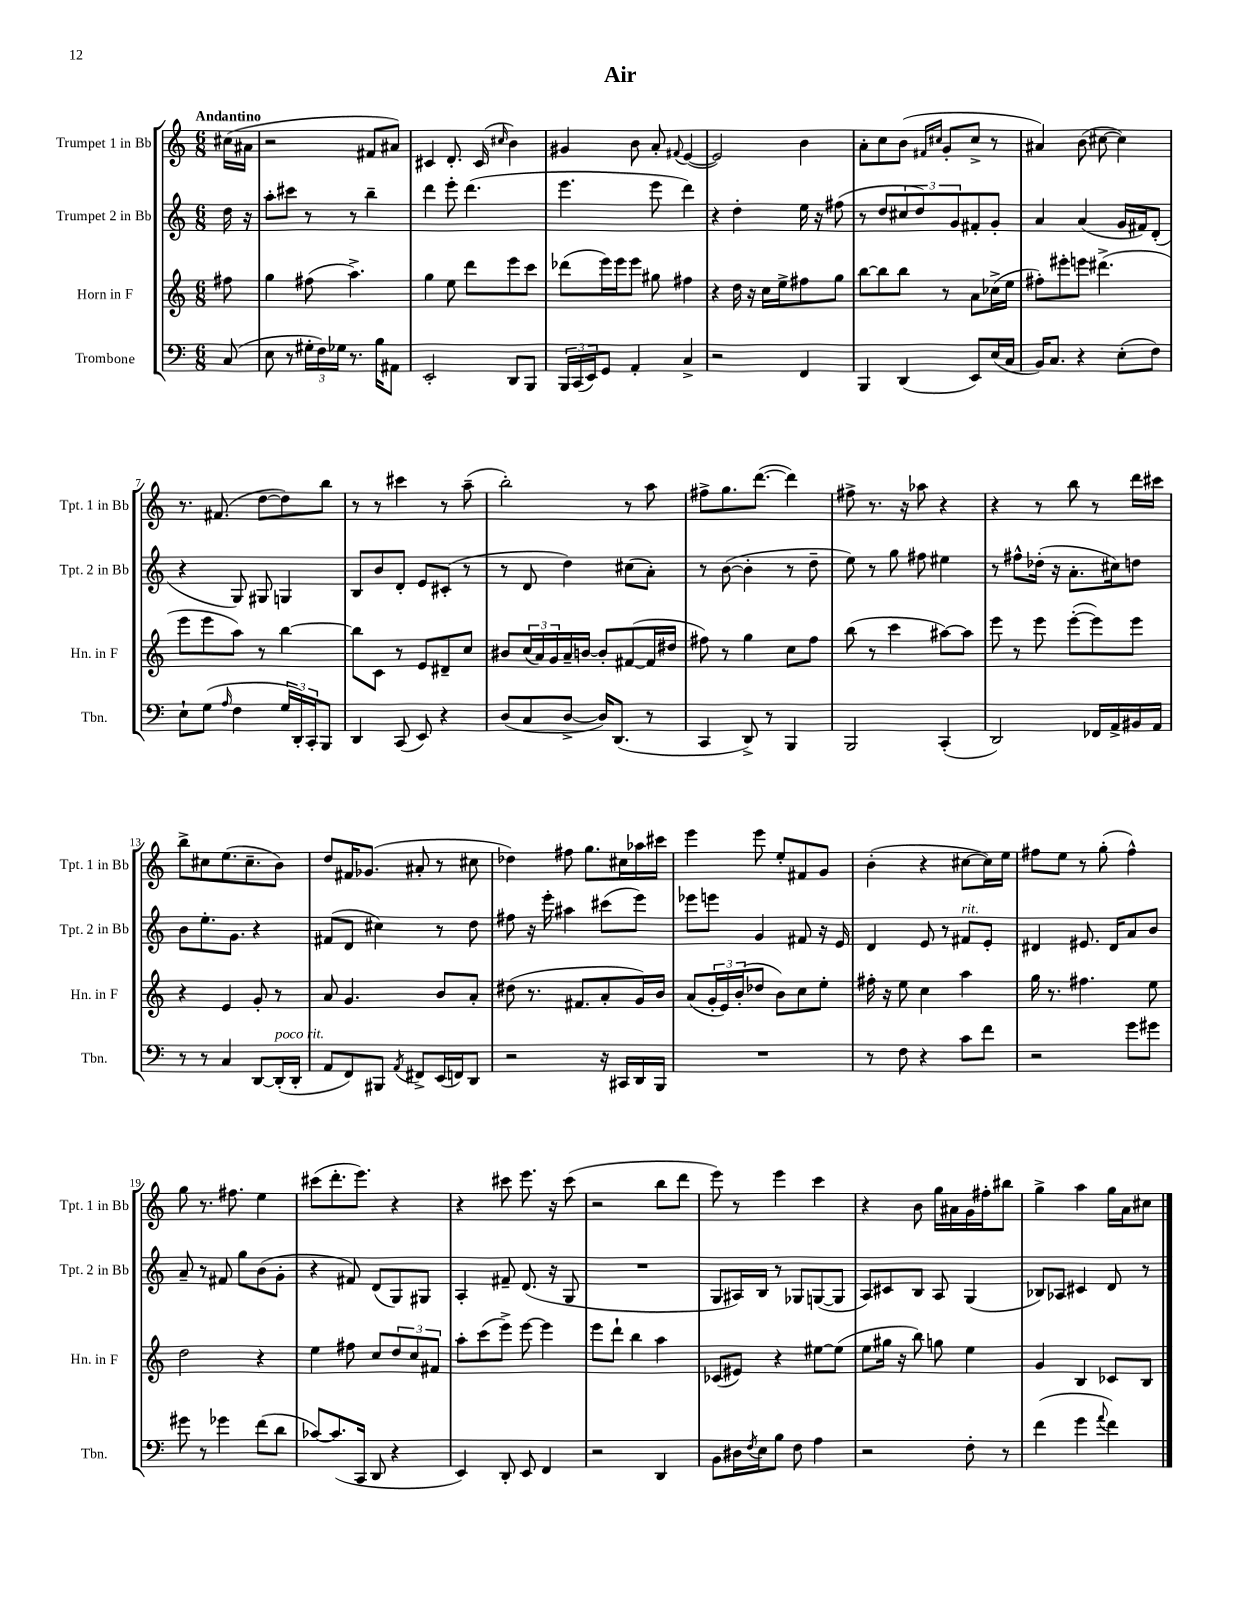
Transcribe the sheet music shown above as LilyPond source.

\header { title = "Air" }
<<
\new StaffGroup <<
\new Staff = "s0" \with { instrumentName = "Trumpet 1 in Bb" shortInstrumentName = "Tpt. 1 in Bb" } {
    \clef treble \key c \major \numericTimeSignature \time 6/8 \partial 8 \tempo "Andantino"
    cis''16( ais'16 |
    r2 fis'8 ais'8) |
    cis'4 d'8.-. cis'16( \grace { cis''16 } b'4) |
    gis'4 b'8 a'8-. \appoggiatura { fis'8 } e'4~( |
    e'2) b'4 |
    a'8-. c''8 b'8( \grace { fis'16 cis''16 } g'8-. cis''8-> r8 |
    ais'4) b'8( cis''8~ cis''4) |
    r8. fis'8.( d''8~ d''8) b''8 |
    r8 r8 cis'''4 r8 a''8--( |
    b''2-.) r8 a''8 |
    fis''8-> g''8. d'''8.~( d'''4) |
    fis''8-> r8. r16 aes''8 r4 |
    r4 r8 b''8 r8 d'''16 cis'''16 |
    b''8-> cis''8 e''8.( cis''8.-- b'8) |
    d''8 fis'16 ges'8.( ais'8-. r8 cis''8 |
    des''4) fis''8 g''8. cis''16 aes''16 cis'''16 |
    e'''4 e'''8 e''8-. fis'8 g'8 |
    b'4-.( r4 cis''8~ cis''16) e''16 |
    fis''8 e''8 r8 g''8-.( fis''4-^) |
    g''8 r8. fis''8. e''4 |
    cis'''8( d'''8.-. e'''8.) r4 |
    r4 cis'''8 e'''8. r16 cis'''8( |
    r2 b''8 d'''8 |
    e'''8) r8 e'''4 c'''4 |
    r4 b'8 g''16 ais'16 g'16 fis''16-. bis''8 |
    g''4-> a''4 g''16 a'16 cis''8 \bar "|." |
}
\new Staff = "s1" \with { instrumentName = "Trumpet 2 in Bb" shortInstrumentName = "Tpt. 2 in Bb" } {
    \clef treble \key c \major \numericTimeSignature \time 6/8 \partial 8
    d''16 r16 |
    a''8-. cis'''8 r8 r8 b''4-- |
    d'''4 e'''8-. d'''4.( |
    e'''4. e'''8 d'''4) |
    r4 d''4-. e''16 r16 fis''8( |
    r8 d''8 \tuplet 3/2 { cis''8 d''8) g'8 } fis'8-. g'8-. |
    a'4 a'4( g'16 fis'16) d'8-.( |
    r4 g8) gis8 g4 |
    b8 b'8 d'8-. e'8 cis'8-.( r8 |
    r8 d'8 d''4) cis''8( a'8-.) |
    r8 b'8~( b'4-. r8 d''8-- |
    e''8) r8 g''8 fis''8 eis''4 |
    r8 fis''8-^ des''16-.( r16 a'8.-. cis''16) d''8 |
    b'8 e''8.-. g'8. r4 |
    fis'8( d'8 cis''4) r8 d''8 |
    fis''8 r16 e'''16-. ais''4 cis'''8( e'''8) |
    ees'''8 e'''8 g'4 fis'8 r16 e'16 |
    d'4 e'8 r8 fis'8^\markup { \italic "rit." } e'8-. |
    dis'4 eis'8. dis'16 a'8 b'8 |
    a'8-- r8 fis'8 g''8 b'8( g'8-. |
    r4 fis'8) d'8( g8) gis8 |
    a4-. fis'8-- d'8.( r16 g8 |
    R2. |
    g8 ais16) b16 r8 ges8 g8~( g8 |
    a8) cis'8 b8 a8 g4( |
    bes8) aes8 cis'4 d'8 r8 \bar "|." |
}
\new Staff = "s2" \with { instrumentName = "Horn in F" shortInstrumentName = "Hn. in F" } {
    \clef treble \key c \major \numericTimeSignature \time 6/8 \partial 8
    fis''8 |
    g''4 fis''8( a''4.->) |
    g''4 e''8 d'''8 e'''8 c'''8 |
    des'''8( e'''16) e'''16 e'''8 gis''8 fis''4 |
    r4 d''16 r16 c''16 e''16-> fis''8 g''8 |
    b''8~ b''8 b''8 r8 a'8 ces''16->( e''16 |
    fis''8-.) eis'''8-. e'''8 dis'''4.->( |
    e'''8 e'''8 a''8) r8 b''4~ |
    b''8 c'8 r8 e'8 dis'8-- c''8 |
    bis'8 \tuplet 3/2 { c''16( a'16) g'16 } a'16-- b'16~ b'8-. fis'8~( fis'16 dis''16 |
    fis''8) r8 g''4 c''8 fis''8 |
    b''8( r8 c'''4 ais''8~) ais''8 |
    e'''8 r8 e'''8 e'''8~-.( e'''8) e'''8 |
    r4 e'4 g'8-. r8 |
    a'8 g'4. b'8 a'8-. |
    dis''8( r8. fis'8. a'8-. g'16) b'16 |
    a'8( \tuplet 3/2 { g'16-. e'16) b'16-.( } des''8 b'8) c''8 e''8-. |
    fis''16-. r16 e''8 c''4 a''4 |
    g''16 r8. fis''4. e''8 |
    d''2 r4 |
    e''4 fis''8 c''8 \tuplet 3/2 { d''8 c''8 fis'8 } |
    a''8-. c'''8( e'''8->) e'''8~ e'''4 |
    e'''8 d'''8-! b''4 a''4 |
    ces'8( eis'8) r4 eis''8~ eis''8( |
    e''8 gis''16 r16 b''8) g''8 e''4 |
    g'4 b4 ces'8 b8 \bar "|." |
}
\new Staff = "s3" \with { instrumentName = "Trombone" shortInstrumentName = "Tbn." } {
    \clef bass \key c \major \numericTimeSignature \time 6/8 \partial 8
    c8( |
    e8 r8 \tuplet 3/2 { gis16-. f16) ges16 } r8. b16 ais,8 |
    e,2-. d,8 b,,8 |
    \tuplet 3/2 { b,,16 c,16( e,16) } g,8 a,4-. c4-> |
    r2 f,4 |
    b,,4 d,4( e,8) e16( c16 |
    b,16) c8. r4 e8-.( f8) |
    e8-! g8( \grace { a16 } f4 \tuplet 3/2 { g16 d,16-.) c,16-. } b,,8 |
    d,4 c,8( e,8) r4 |
    d8( c8 d8~-> d16) d,8.( r8 |
    c,4 d,8->) r8 b,,4 |
    b,,2 c,4-.( |
    d,2) fes,16 a,16-> bis,16 a,16 |
    r8 r8 c4 d,8~ d,16-.^\markup { \italic "poco rit." }( d,16-. |
    a,8 f,8) bis,,8 \acciaccatura { a,8 } fis,8-> e,16( f,16) d,8 |
    r2 r16 cis,16 d,16 b,,16 |
    R2. |
    r8 f8 r4 c'8 f'8 |
    r2 g'8 gis'8 |
    gis'8 r8 ges'4 f'8( d'8 |
    ces'8~) ces'8.( c,16 d,8 r4 |
    e,4) d,8-. e,8 f,4 |
    r2 d,4 |
    b,8 dis16 \acciaccatura { f8 } e16 b8 f8 a4 |
    r2 f8-. r8 |
    f'4( g'4 \appoggiatura { a'8 } f'4) \bar "|." |
}
>>
>>
